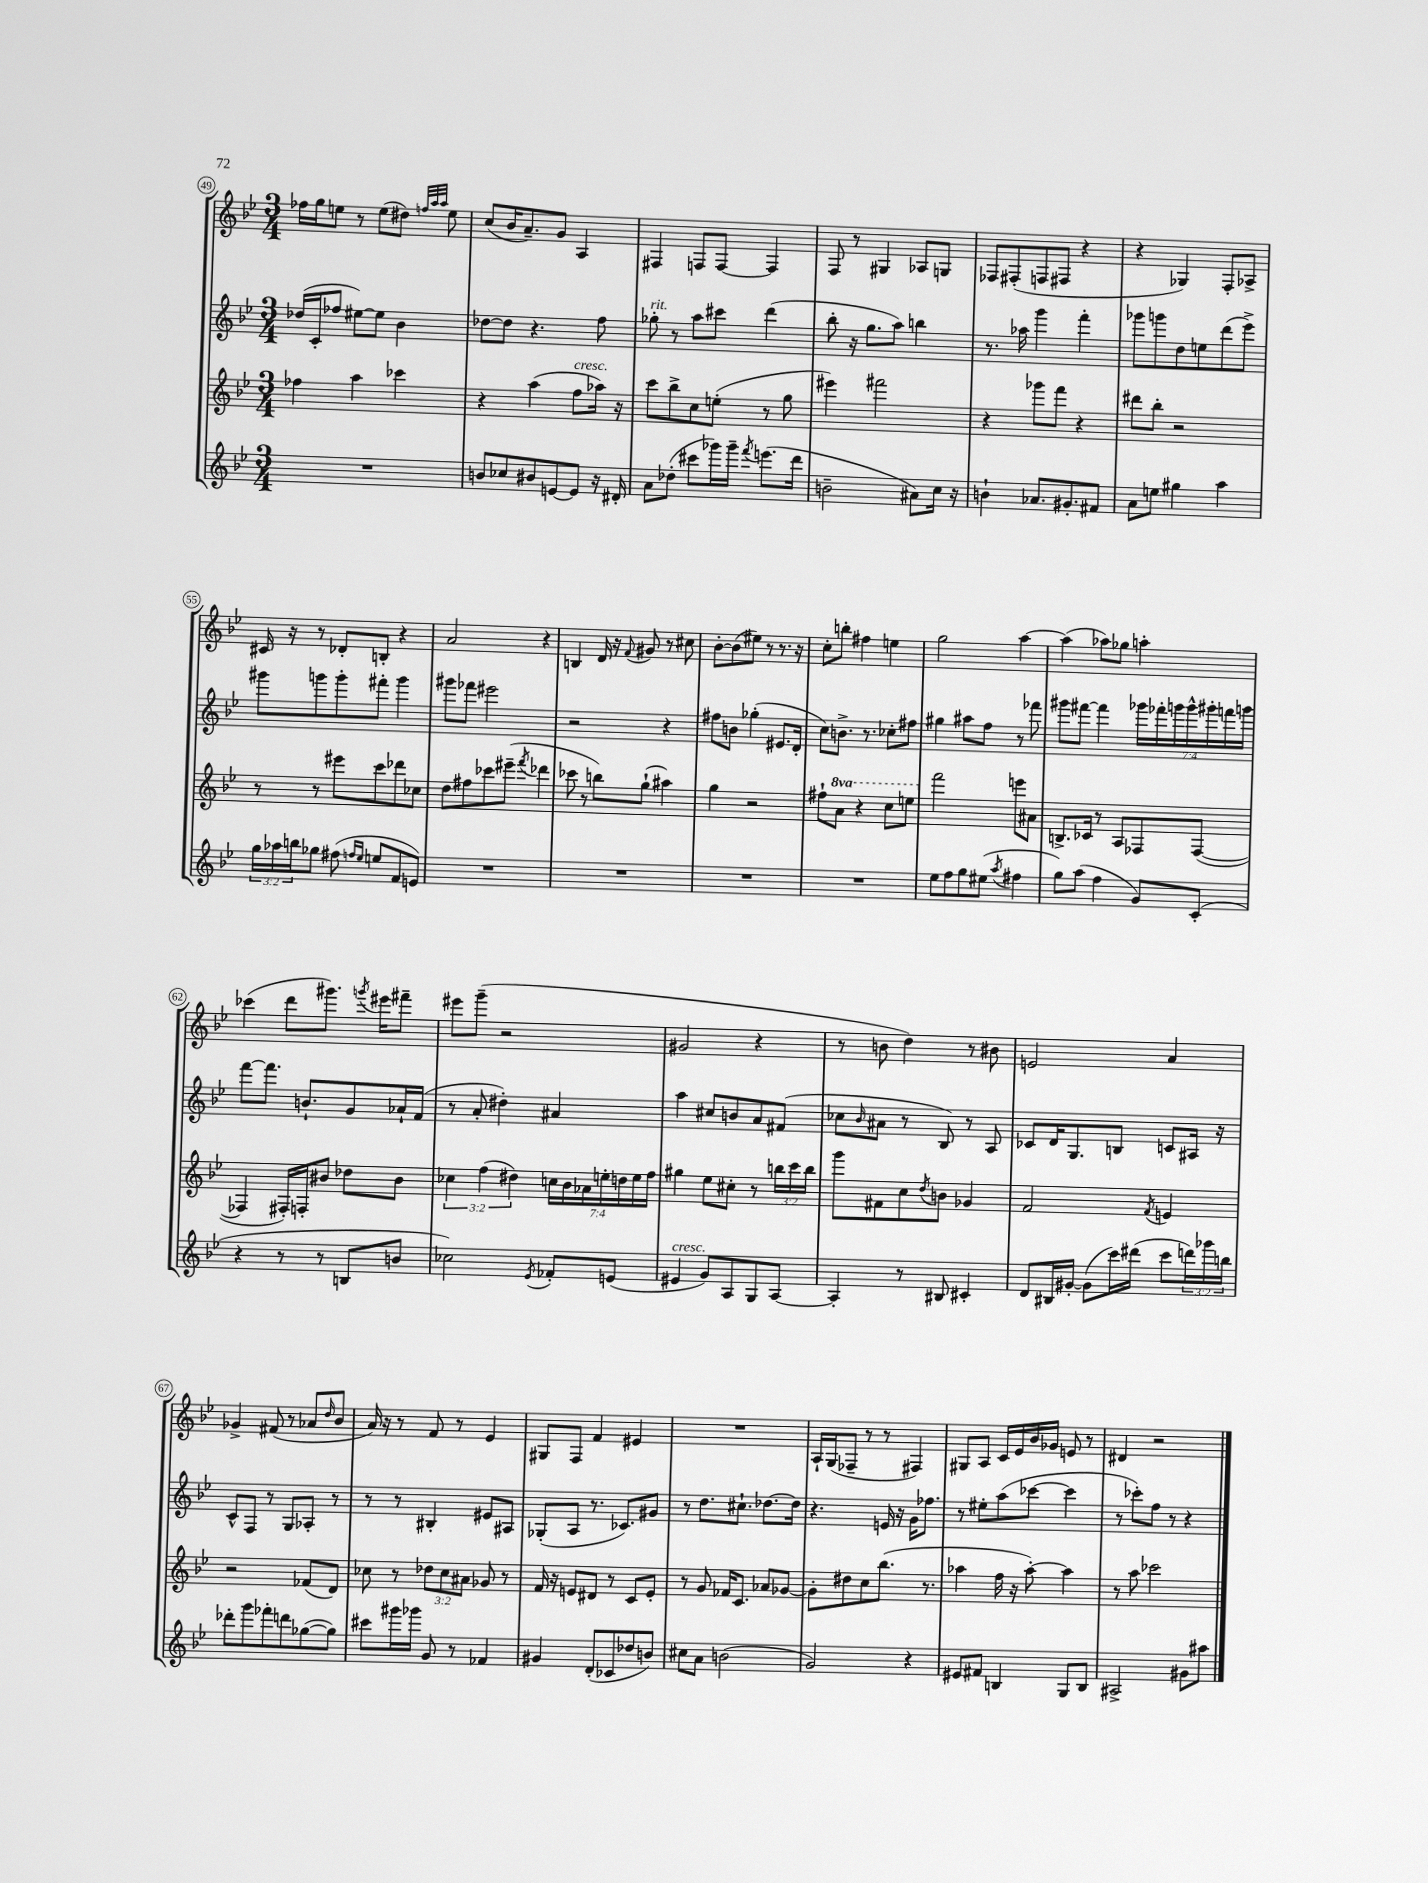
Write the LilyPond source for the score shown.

<<
\new StaffGroup <<
\new Staff = "s0" {
    \clef treble \key bes \major \numericTimeSignature \time 3/4
    fes''16 g''16 e''8 r8 e''8( dis''8) \grace { f''32 a''32 a''32 } e''8 |
    c''8( bes'16 a'8.--) g'8 a4 |
    fis4 f8 f8~ f4 |
    f8 r8 gis4 aes8 g8 |
    fes8 fis8-.( f8 fis8 r4 |
    r4 ges4) f8-. aes8-> |
    cis'16 r16 r8 des'8-. b8-. r4 |
    a'2 r4 |
    b4 d'16 r16 \appoggiatura { f'8 } gis'8 r8 cis''8 |
    bes'8~-. bes'8( eis''8) r8 r8. r16 |
    c''8-. b''8-. fis''4 e''4 |
    g''2 a''4~ |
    a''4( aes''8) ges''8 a''4-. |
    ces'''4( d'''8 gis'''8.) \acciaccatura { g'''8 } eis'''16 fis'''8-- |
    eis'''8 g'''8--( r2 |
    gis'2 r4 |
    r8 b'8 d''4) r8 bis'8 |
    e'2 a'4 |
    ges'4-> fis'8( r8 aes'8 \grace { d''16 } bes'8 |
    a'16) r16 r8 f'8 r8 ees'4 |
    gis8 f8 f'4 eis'4 |
    R2. |
    a16-! g16( fes8-- r8 r8 fis4) |
    gis8 a8 c'16 ees'16 bes'16 ges'16 e'8 r8 |
    dis'4 r2 \bar "|." |
}
\new Staff = "s1" {
    \clef treble \key bes \major \numericTimeSignature \time 3/4 \override Staff.TupletNumber.text = #tuplet-number::calc-fraction-text
    des''16( c'16-. fes''8 eis''8~) eis''8 bes'4 |
    des''8~ des''8 r4. f''8 |
    ges''8-.^\markup { \italic "rit." } r8 a''8 cis'''8 d'''4( |
    bes''8-. r16 g''8. a''8) b''4 |
    r8. aes''16 g'''4 f'''4-. |
    ges'''8 g'''8 d''8 e''8 d'''8( ees'''8->) |
    gis'''8 g'''8 g'''8-. fis'''8-. g'''4 |
    gis'''8 fes'''8 eis'''2 |
    r2 r4 |
    fis''8 b'8 ges''4-.( eis'8. d'16-. |
    c''8) b'8.-> r8. ces''8-. fis''8 |
    gis''4 ais''8 f''8 r8 fes'''8 |
    gis'''8 fis'''8~ fis'''4 \tuplet 7/4 { ges'''16 fes'''16-. g'''16 g'''16-^ gis'''16-. f'''16 g'''16 } |
    f'''8~ f'''8. b'8.-! g'8 aes'16-! f'16( |
    r8 a'8-. dis''4-.) ais'4 |
    a''4 cis''8 b'8 a'8 fis'8( |
    ces''8 \grace { bes'16 } ais'8 r8 bes8) r8 a8 |
    ces'8 d'16 g8. b8 c'8 ais16 r16 |
    c'8-^ f8 r8 g8 aes8-. r8 |
    r8 r8 bis4-. eis'8 ais8 |
    ges8-.( a8 r8. ces'8.) gis'8 |
    r8 d''8. cis''8.-! des''8.~ des''16 |
    r4. e'16 r16 g'16 fes''8. |
    r8 eis''8-. a''8( ces'''8~ ces'''4 |
    r8 ces'''8-.) f''8 r8 r4 \bar "|." |
}
\new Staff = "s2" {
    \clef treble \key bes \major \numericTimeSignature \time 3/4 \override Staff.TupletNumber.text = #tuplet-number::calc-fraction-text \set Staff.ottavationMarkups = #ottavation-simple-ordinals
    fes''4 a''4 ces'''4 |
    r4 a''4( f''8^\markup { \italic "cresc." } aes''16) r16 |
    c'''8 bes''8-> c''8 e''8-.( r8 g''8 |
    eis'''4) fis'''2 |
    r4 ges'''8 f'''8 r4 |
    dis'''8 bes''8-. r2 |
    r8 r8 eis'''8 c'''8 des'''8 ces''8 |
    d''8 fis''8 ces'''8 eis'''8--( \acciaccatura { f'''8 } des'''4 |
    ces'''8 r8 b''8) g''8-!( ais''4) |
    g''4 r2 |
    fis''8-! \ottava #1 a''8 r4 c'''8 e'''8 \ottava #0 |
    f'''2 e'''8 ais'8 |
    b8.-> ces'16 r8 a8 fes8 fes8~( |
    fes4 fis16-.) f16-. bis'8 des''8 bis'8 |
    \tuplet 3/2 { ces''4 f''4( dis''4) } \tuplet 7/4 { c''16 bes'16 aes'16 e''16-. d''16 e''16 f''16 } |
    gis''4 ees''8 cis''8-. r8 \tuplet 3/2 { b''16 c'''16 b''16 } |
    g'''8 fis'8 c''8 \acciaccatura { d''8 } b'8 ges'4 |
    f'2 \acciaccatura { f'8 } e'4 |
    r2 fes'8( d'8) |
    ces''8 r8 \tuplet 3/2 { des''8 ces''8 ais'8 } ges'8 r8 |
    f'16 r16 e'8 dis'8 r8 c'8 e'8-. |
    r8 g'8 fes'16 c'8. aes'8 ges'8~ |
    ges'8-. dis''8 c''8 bes''8.( r8. |
    aes''4 f''16 r16 aes''8~-.) aes''4 |
    r8 a''8 ces'''2 \bar "|." |
}
\new Staff = "s3" {
    \clef treble \key bes \major \numericTimeSignature \time 3/4 \override Staff.TupletNumber.text = #tuplet-number::calc-fraction-text
    R2. |
    b'8 ces''8 bis'8 e'8~ e'8 r16 dis'16-. |
    a'8 des''8-.( cis'''8 ges'''16) ges'''16-- \acciaccatura { f'''8 } e'''8.( d'''16 |
    b'2-- ais'8) c''16 r16 |
    b'4-! aes'8. gis'8.-. fis'8 |
    a'8 e''8 gis''4 a''4 |
    \tuplet 3/2 { g''16 aes''16 b''16 } ges''8 fis''8( \grace { f''16 ees''16 } e''8 f'8 e'8) |
    R2. |
    R2. |
    R2. |
    R2. |
    ees''8 f''8 g''8 eis''8( \acciaccatura { a''8 } fis''4 |
    g''8) a''8( f''4 g'8) c'8-.( |
    r4 r8 r8 b8 b'8 |
    ces''2) \acciaccatura { ees'8 } fes'8-. e'8( |
    eis'4^\markup { \italic "cresc." } g'8) a8 g8 a8~ |
    a4-. r8 bis8 cis'4-. |
    d'8 bis16 gis'16~-. gis'8( c'''16) dis'''16( c'''8 \tuplet 3/2 { d'''16) ges'''16 b''16 } |
    des'''8-. g'''8 fes'''8-. d'''8 ges''8~( ges''8) |
    cis'''8 gis'''16 ges'''16 g'8 r8 fes'4 |
    gis'4 d'8-.( ces'8 des''8 b'8) |
    cis''8 a'8 b'2( |
    g'2) r4 |
    eis'8 fis'8 b4 g8 b8 |
    ais2-> gis'8 ais''8 \bar "|." |
}
>>
>>
\layout { \context { \Score currentBarNumber = #49 \override BarNumber.stencil = #(make-stencil-circler 0.1 0.3 ly:text-interface::print) } }
